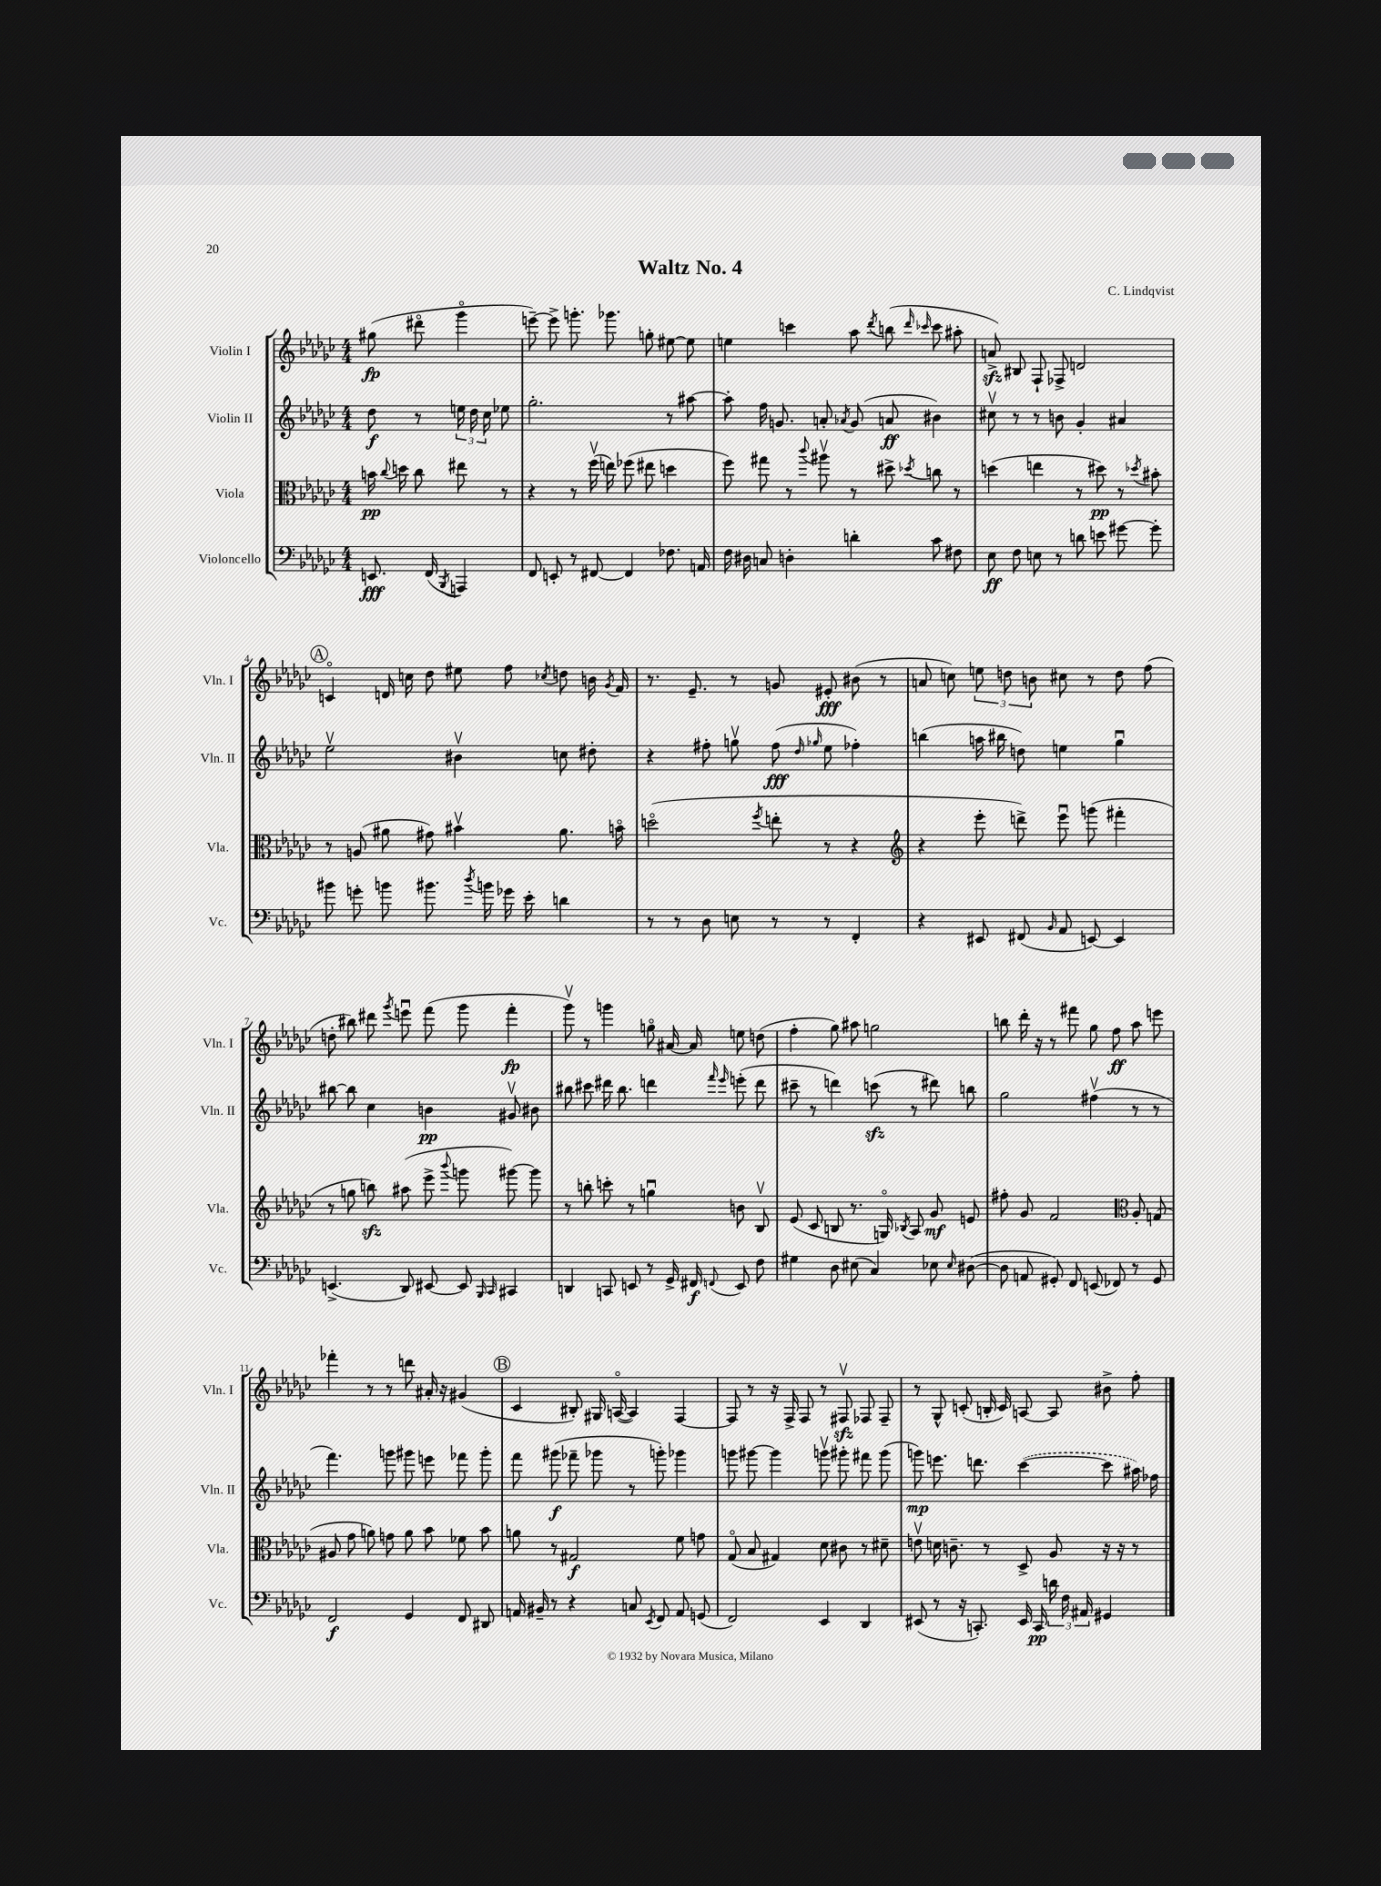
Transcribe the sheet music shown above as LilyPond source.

\header { title = "Waltz No. 4" composer = "C. Lindqvist" }
<<
\new StaffGroup <<
\new Staff = "s0" \with { instrumentName = "Violin I" shortInstrumentName = "Vln. I" } {
    \clef treble \key ges \major \numericTimeSignature \time 4/4 \partial 2
    \autoBeamOff gis''8\fp( dis'''8\flageolet ges'''4\flageolet |
    e'''8~--) e'''8-> g'''8.-. ges'''8. g''8-. eis''8~ eis''8 |
    e''4 c'''4 aes''8 \acciaccatura { des'''8 } b''8( \grace { des'''16 ces'''16 } ces'''8 ais''8-. |
    a'8->\sfz) bis8 f8-! fes8-> d'2 |
    \mark \markup { \circle "A" } c'4\flageolet d'16 c''16 des''8 eis''8 f''8 \acciaccatura { ces''8 } d''8 b'16 \acciaccatura { ges'8 } f'16 |
    r8. ees'8.-- r8 g'8 eis'8-.\fff bis'8( r8 |
    a'8 c''8) \tuplet 3/2 { e''8 d''8 b'8 } cis''8 r8 d''8 f''8( |
    d''8-. bis''8) dis'''8 \acciaccatura { ges'''8 } e'''8\downbow f'''8( ges'''8 f'''4-.\fp |
    ges'''8\upbow) r8 g'''4 g''8\flageolet ais'16~ ais'16 e''8 d''8( |
    f''4-. ges''8) ais''8 g''2 |
    b''8 des'''16-. r16 r8 fis'''8 ges''8 f''8\ff aes''8 e'''8 |
    fes'''4-. r8 r8 d'''8 ais'16-. r16 gis'4( |
    \mark \markup { \circle "B" } ces'4 bis8-.) gis16 a16~\flageolet( a4) f4~ |
    f8 r8 r16 f16-> f8 r8 fis8\upbow\sfz fes8 fes8-- |
    r8 ges8-^ c'8-.( b16-. c'16) a8~ a8 bis'8-> f''8-. \bar "|." |
}
\new Staff = "s1" \with { instrumentName = "Violin II" shortInstrumentName = "Vln. II" } {
    \clef treble \key ges \major \numericTimeSignature \time 4/4 \partial 2
    \autoBeamOff des''8\f r8 \tuplet 3/2 { e''16 des''16 ces''16 } ees''8 |
    ges''2.-. r8 ais''8~ |
    ais''8-. f''16 g'8. a'8-. \acciaccatura { aes'8 } g'8( a'8\ff bis'4) |
    cis''8\upbow r8 r8 b'8 ges'4-. ais'4 |
    \mark \markup { \circle "A" } ees''2\upbow bis'4\upbow c''8 dis''8-. |
    r4 fis''8-. g''8\upbow fis''8\fff( \grace { des''16 ges''16 } ees''8 fes''4-.) |
    b''4( a''16 bis''16 d''8) e''4 ges''4\downbow |
    bis''8~ bis''8 ces''4 b'4\pp gis'8\upbow bis'8 |
    bis''8 cis'''8 dis'''16 bis''8. d'''4 \grace { f'''16 ees'''16 } e'''8-.( d'''8 |
    cis'''8-- r8 d'''4) c'''8\sfz( r8 dis'''8) b''8 |
    ges''2 fis''4\upbow( r8 r8 |
    f'''4.) g'''8 gis'''8 e'''8 fes'''8 gis'''8-. |
    \mark \markup { \circle "B" } f'''8 gis'''8\f( fes'''8-- ges'''8 r8 g'''8-.) ges'''4 |
    g'''8 gis'''8~ gis'''4 g'''8\upbow gis'''8-. fis'''8 gis'''8( |
    g'''8\mp) e'''8. d'''8. \once \slurDashed ces'''4~( ces'''8 ais''16) fes''16 \bar "|." |
}
\new Staff = "s2" \with { instrumentName = "Viola" shortInstrumentName = "Vla." } {
    \clef alto \key ges \major \numericTimeSignature \time 4/4 \partial 2
    \autoBeamOff b'16\pp \appoggiatura { ces''8 } d''16 ces''8 eis''8 r8 |
    r4 r8 f''16\upbow( e''16) fes''8( eis''8 d''4 |
    f''8) gis''8 r8 \appoggiatura { ces'''8 } ais''8\upbow r8 dis''8-> \acciaccatura { des''8 } c''8 r8 |
    d''4( e''4 r8 dis''8\pp) r8 \acciaccatura { des''8 } bis'8-. |
    \mark \markup { \circle "A" } r8 a8( ais'8 gis'8) bis'4\upbow ais'8. b'16\flageolet |
    d''2\flageolet( \acciaccatura { f''8 } e''8-. r8 r4 |
    \clef treble r4 ees'''8-. d'''8->) ees'''8\downbow g'''8( fis'''4-. |
    r8 g''8 b''8\sfz) ais''8( ees'''8-> \appoggiatura { bes'''8 } g'''8 gis'''8~) gis'''8 |
    r8 b''8-. c'''8-. r8 g''4\downbow b'8 bes8\upbow |
    ees'8( ces'8 b8 r8. g16\flageolet) \acciaccatura { bes8 } aes8 ges'8\mf e'8 |
    fis''8-. ges'8 f'2 \clef alto aes8-. g8( |
    ais8 ges'8 a'8) g'8 a'8 bes'8 fes'8 bes'8 |
    \mark \markup { \circle "B" } a'8 r8 gis2\f f'8 g'8 |
    ges8\flageolet( bes8 gis4) des'8 cis'8 r8 dis'8-- |
    e'8\upbow d'16 c'8.-- r8 des8-> aes8 r16 r16 r8 \bar "|." |
}
\new Staff = "s3" \with { instrumentName = "Violoncello" shortInstrumentName = "Vc." } {
    \clef bass \key ges \major \numericTimeSignature \time 4/4 \partial 2
    \autoBeamOff e,8.\fff f,16( \acciaccatura { bes,,8 } a,,4) |
    f,8 e,8-. r8 fis,8~ fis,4 fes8. a,16 |
    f16 dis16 c8 d4-. d'4-. ces'8 fis8 |
    ees8\ff f8 e8 r8 d'8 e'8 gis'8~ gis'8-. |
    \mark \markup { \circle "A" } bis'8 g'8-. b'8 bis'8. \acciaccatura { des''8 } b'16 ges'16 ees'16-. d'4 |
    r8 r8 des8 e8 r8 r8 f,4-. |
    r4 eis,8 fis,8( \grace { bes,16 } aes,8 e,8~) e,4 |
    e,4.->( des,8) eis,8~ eis,8 \grace { bes,,16 ces,16 } cis,4 |
    d,4 c,8 e,8 r8 ges,16-> fis,16\f \appoggiatura { f,8 } e,8 f8 |
    gis4 des8 eis8( ces4) ees8 \grace { ees16 } dis8~( |
    dis8 a,8 gis,8-.) f,8 e,8( fes,8) r8 gis,8 |
    f,2\f ges,4 f,8 dis,8 |
    \mark \markup { \circle "B" } a,16 bis,16-- r8 r4 c8 \acciaccatura { ees,8 } f,8 a,8 g,8( |
    f,2) ees,4 des,4 |
    eis,8( r8 r16 c,8.-.) eis,16 c,16\pp \tuplet 3/2 { d'16 f16 ais,16 } gis,4 \bar "|." |
}
>>
>>
